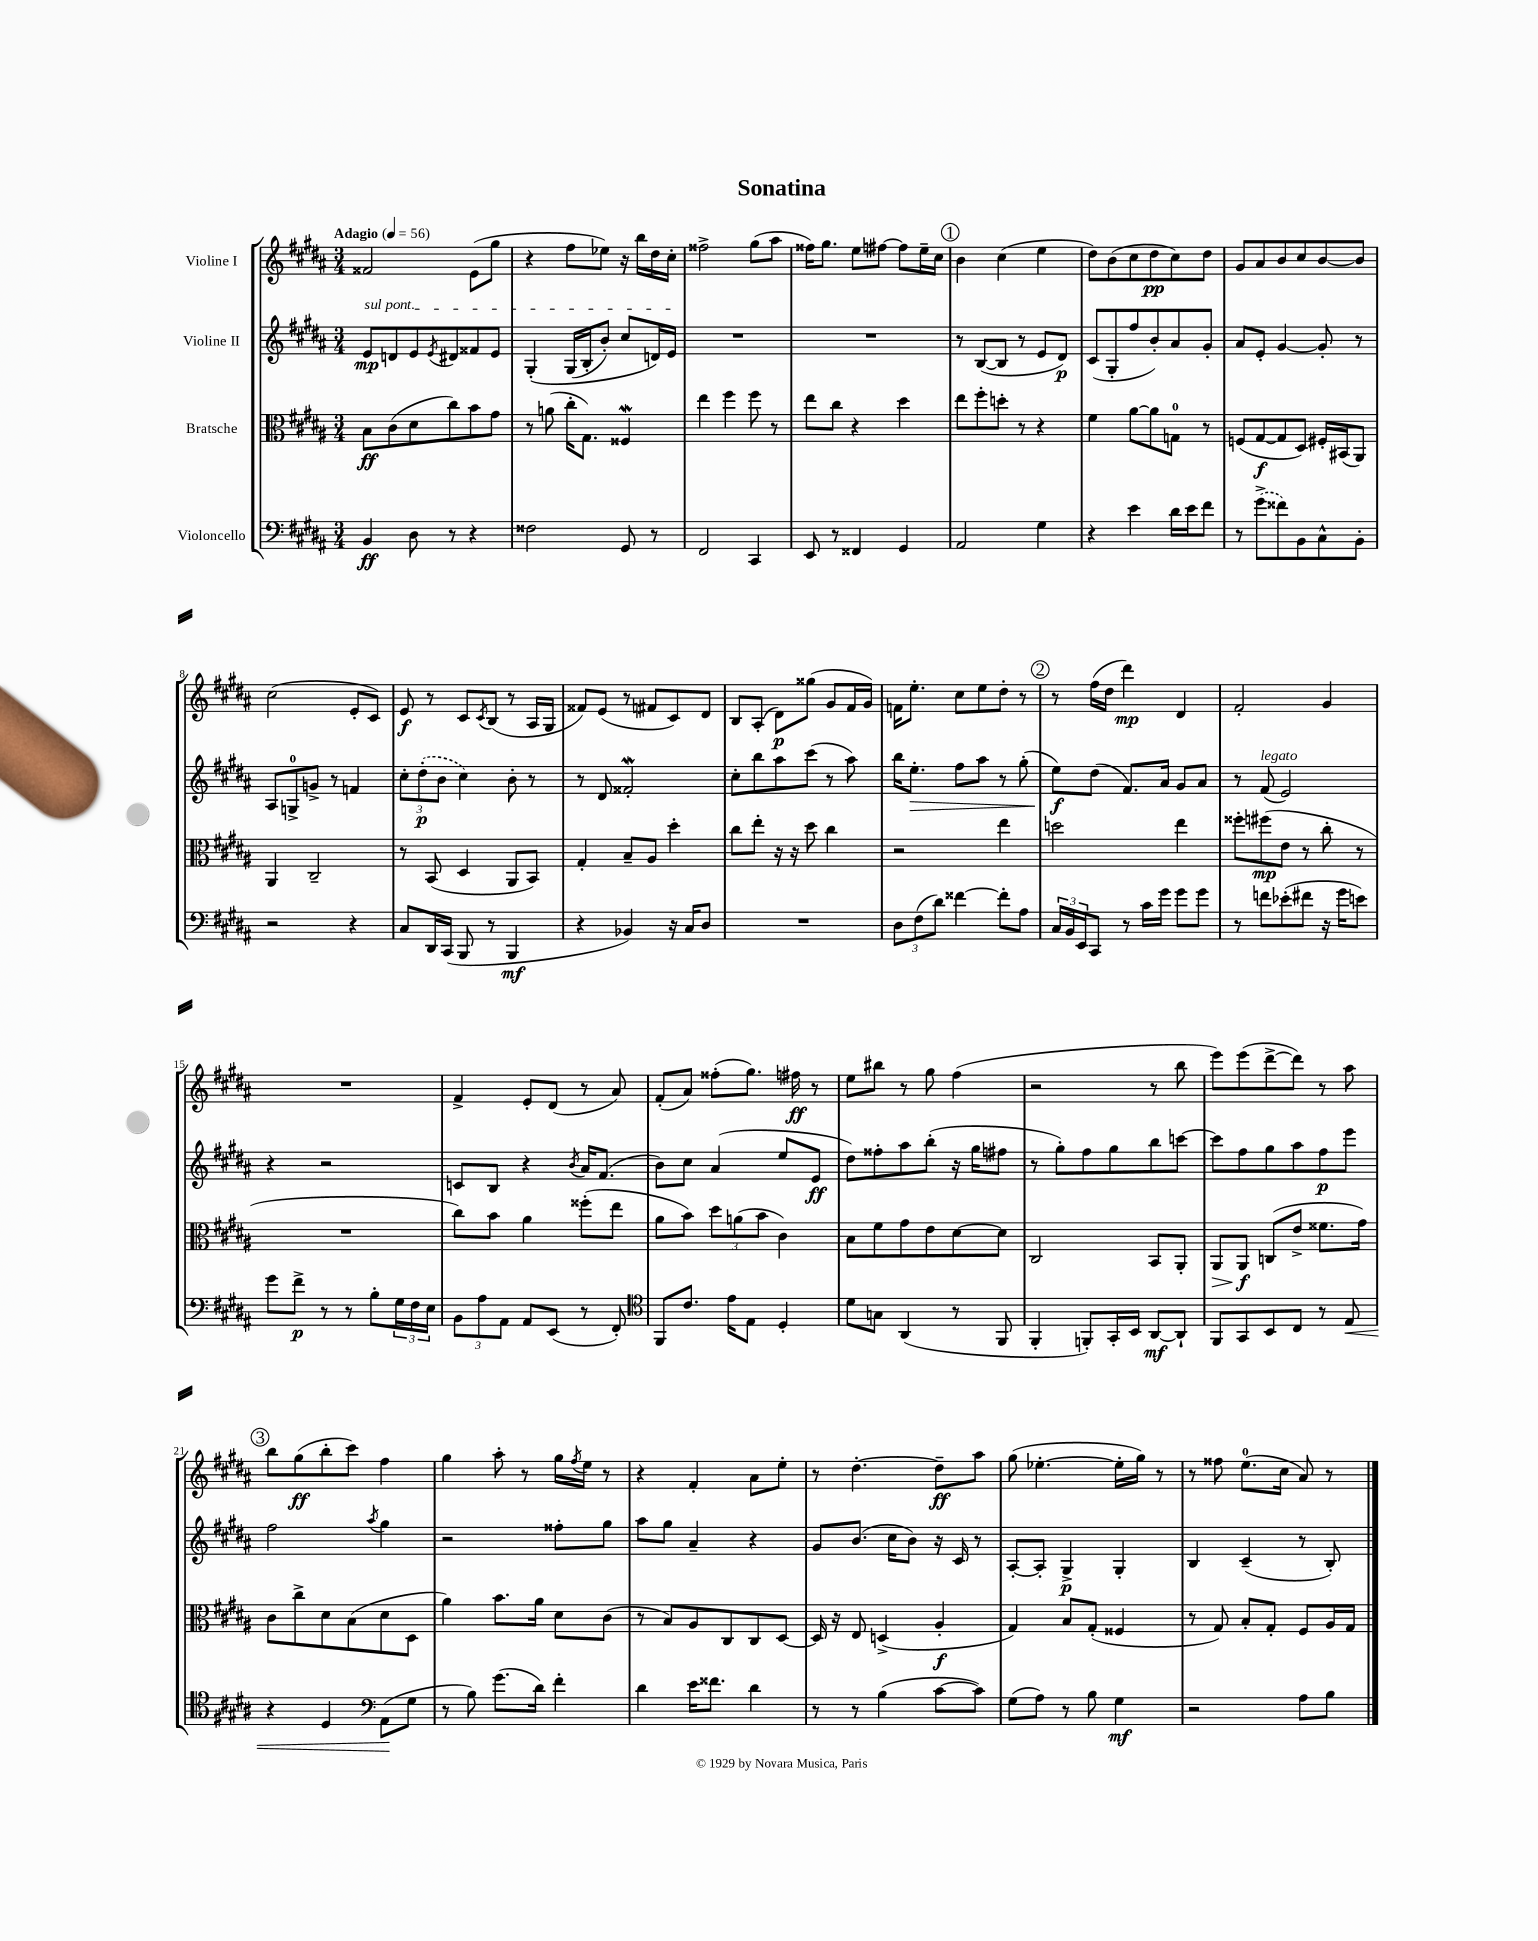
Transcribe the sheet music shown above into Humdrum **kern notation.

**kern	**kern	**kern	**kern
*staff4	*staff3	*staff2	*staff1
*clefF4	*clefC3	*clefG2	*clefG2
*k[f#c#g#d#a#]	*k[f#c#g#d#a#]	*k[f#c#g#d#a#]	*k[f#c#g#d#a#]
*M3/4	*M3/4	*M3/4	*M3/4
*MM56	*MM56	*MM56	*MM56
4BB	8B	8e	2f##
.	(8c#	8d	.
8D#	8d#	8e	.
.	.	8qe	.
8r	8cc#)	8d#	.
4r	8b	8f##	(8e
.	8g#	8e	8gg#
=	=	=	=
2F##	8r	&(4G#'	4r
.	(8a	.	.
.	16cc#'	(16G#	8ff#
.	8.G#)	16B'	.
.	.	8b')	8ee-)
8GG#	4F##	8cc#	16r
.	.	.	16bb
8r	.	16d&)	16dd#
.	.	16e	16cc#'
=	=	=	=
2FF#	4ee	2.r	2ff##^
.	4ff#	.	.
4CC#	8ff#	.	(8gg#
.	8r	.	8aa#
=	=	=	=
8EE	8ee	2.r	16ff##)
.	.	.	8.gg#
8r	8cc#	.	.
4FF##	4r	.	8ee
.	.	.	[8ff#
4GG#	4dd#	.	8ff#]
.	.	.	16ee~
.	.	.	16cc#
=	=	=	=
2AA#	8ee	8r	4b
.	8ff#'	([8B	.
.	8dd'	8B]	(4cc#
.	8r	8r	.
4G#	4r	8e	4ee
.	.	8d#)	.
=	=	=	=
4r	4f#	(8c#	8dd#)
.	.	8G#'	(8b
4e	[8a#	8ff#	8cc#
.	8a#]	8b')	8dd#
16d#	8G	8a#	8cc#)
16e	.	.	.
8f#	8r	8g#'	8dd#
=	=	=	=
8r	(8F	8a#	8g#
(8g#^	[8G#	8e'	8a#
8f##)	8G#]	[4g#	8b
8BB	8D#)	.	8cc#
8C#^^	16F#'	8g#']	[8b
.	(16BB#	.	.
8BB'	8AA#)	8r	8b]
=	=	=	=
2r	4AA#	8A#	(2cc#
.	.	8G^	.
.	2C#~	8g^	.
.	.	8r	.
4r	.	4f	8e'
.	.	.	8c#)
=	=	=	=
8C#	8r	12cc#'	8e
.	.	(12dd#'	.
16DD#	(8BB	.	8r
.	.	12b	.
(16CC#	.	.	.
8BBB	4D#	4cc#)	8c#
.	.	.	8qc#
8r	.	.	(8B
4BBB	8AA#	8b'	8r
.	8BB)	8r	16A#
.	.	.	16G#
=	=	=	=
4r	4G#'	8r	8f##)
.	.	8d#	(8e
4BB-)	8B~	2f##'	8r
.	8A#	.	8f#
16r	4dd#'	.	8c#)
16C#	.	.	.
8D#	.	.	8d#
=	=	=	=
2.r	8cc#	8cc#'	8B
.	8ee'	8bb	(8A#'
.	16r	8aa#	8d#)
.	16r	.	.
.	8dd#	(8ccc#	(8gg##
.	4cc#	8r	8g#
.	.	8aa#)	16f#
.	.	.	16g#)
=	=	=	=
12D#	2r	16bb	16f
.	.	8.ee'	8.ee'
(12F#	.	.	.
12d#)	.	.	.
[4f##	.	8ff#	8cc#
.	.	8aa#	8ee
8f##']	4ee	8r	8dd#'
8A#	.	(8gg#'	8r
=	=	=	=
24C#	2dd	8ee)	8r
24BB	.	.	.
24EE	.	.	.
8CC#	.	(8dd#	(16ff#
.	.	.	16dd#
8r	.	8.f#)	4ddd#)
16c#	.	.	.
16g#	.	16a#	.
8g#	4ee	8g#	4d#
8g#	.	8a#	.
=	=	=	=
8r	8ff##'	8r	2f#'
8f	(8ff#	(8f#	.
(8e-'	8e	2e)	.
8f#	8r	.	.
16r	8cc#'	.	4g#
16g#	.	.	.
8e)	8r	.	.
=	=	=	=
8g#	2.r	4r	2.r
8f#^	.	.	.
8r	.	2r	.
8r	.	.	.
8B'	.	.	.
24G#	.	.	.
24F#	.	.	.
24E	.	.	.
=	=	=	=
12BB	8cc#)	8c	4f#^
12A#	.	.	.
.	8b	8B	.
12AA#	.	.	.
8AA#	4a#	4r	8e'
(8EE	.	.	(8d#
.	.	8qb	.
8r	(8ff##'	16a#	8r
.	.	(8.f#	.
8FF#')	8ee	.	8a#)
=	=	=	=
*clefC4	*	*	*
8FF#	8a#	8b)	(8f#'
8.c#	8b)	8cc#	8a#)
.	12dd#	(4a#	(8ff##'
16e	.	.	.
.	(12a	.	.
8E	.	.	8.gg#)
.	12b	.	.
4D#'	4c#)	8ee	.
.	.	.	16ff#
.	.	8e	8r
=	=	=	=
8d#	8B	8dd#)	8ee
8G	8f#	8ff##'	8bb#
(4AA#	8g#	8aa#	8r
.	8e	(8bb'	8gg#
8r	[8d#	16r	(4ff#
.	.	16gg#	.
8FF#	8d#]	8ff#	.
=	=	=	=
4FF#'	2C#	8r	2r
.	.	8gg#')	.
8FF')	.	8ff#	.
16GG#'	.	8gg#	.
16BB	.	.	.
[8AA#	8BB	8bb	8r
8AA#`]	8AA#'	[8ccc	8bb
=	=	=	=
8FF#	8AA#	8ccc]	8eee)
8GG#	8AA#	8ff#	(8eee
8BB	(8C	8gg#	[8ddd#^
8C#	8e^	8aa#	8ddd#])
8r	8.f##	8ff#	8r
8E	.	8eee	8aa#
.	16g#)	.	.
=	=	=	=
4r	8c#	2ff#	8bb
.	8cc#^	.	(8gg#
4D#	8d#	.	8bb'
.	(8B	.	8ccc#)
*clefF4	*	*	*
.	.	8qaa#	.
(8AA#	8d#	4gg#	4ff#
8G#	8D#	.	.
=	=	=	=
8r	4a#)	2r	4gg#
8B)	.	.	.
(8.g#	8.b	.	8aa#'
.	.	.	8r
16d#)	16a#	.	.
4f#'	8d#	8ff##'	16gg#
.	.	.	8qff#
.	.	.	16ee
.	(8c#	8gg#	8r
=	=	=	=
4d#	8r	8aa#	4r
.	8B)	8gg#	.
16e	8A#	4a#~	4f#'
8.f##	.	.	.
.	8C#	.	.
4d#	8C#	4r	8a#
.	[8D#	.	8ee'
=	=	=	=
8r	16D#]	8g#	8r
.	16r	.	.
8r	8E	(8.b	[4.dd#'
(4B	(4D^	.	.
.	.	16cc#	.
.	.	8b)	.
[8c#	4A#'	16r	8dd#~]
.	.	16c#	.
8c#])	.	8r	8aa#
=	=	=	=
(8G#	4G#)	[8A#'	(8gg#
8A#)	.	8A#']	[4.ee-'
8r	8B	4G#^	.
8B	(8G#'	.	.
4G#	4F##	4G#'	16ee-']
.	.	.	16gg#)
.	.	.	8r
=	=	=	=
2r	8r	4B	8r
.	8G#)	.	8ff##
.	8B'	(4c#~	(8.ee
.	8G#'	.	.
.	.	.	16cc#
8A#	8F#	8r	8a#)
8B	16A#	8B')	8r
.	16G#	.	.
==	==	==	==
*-	*-	*-	*-
